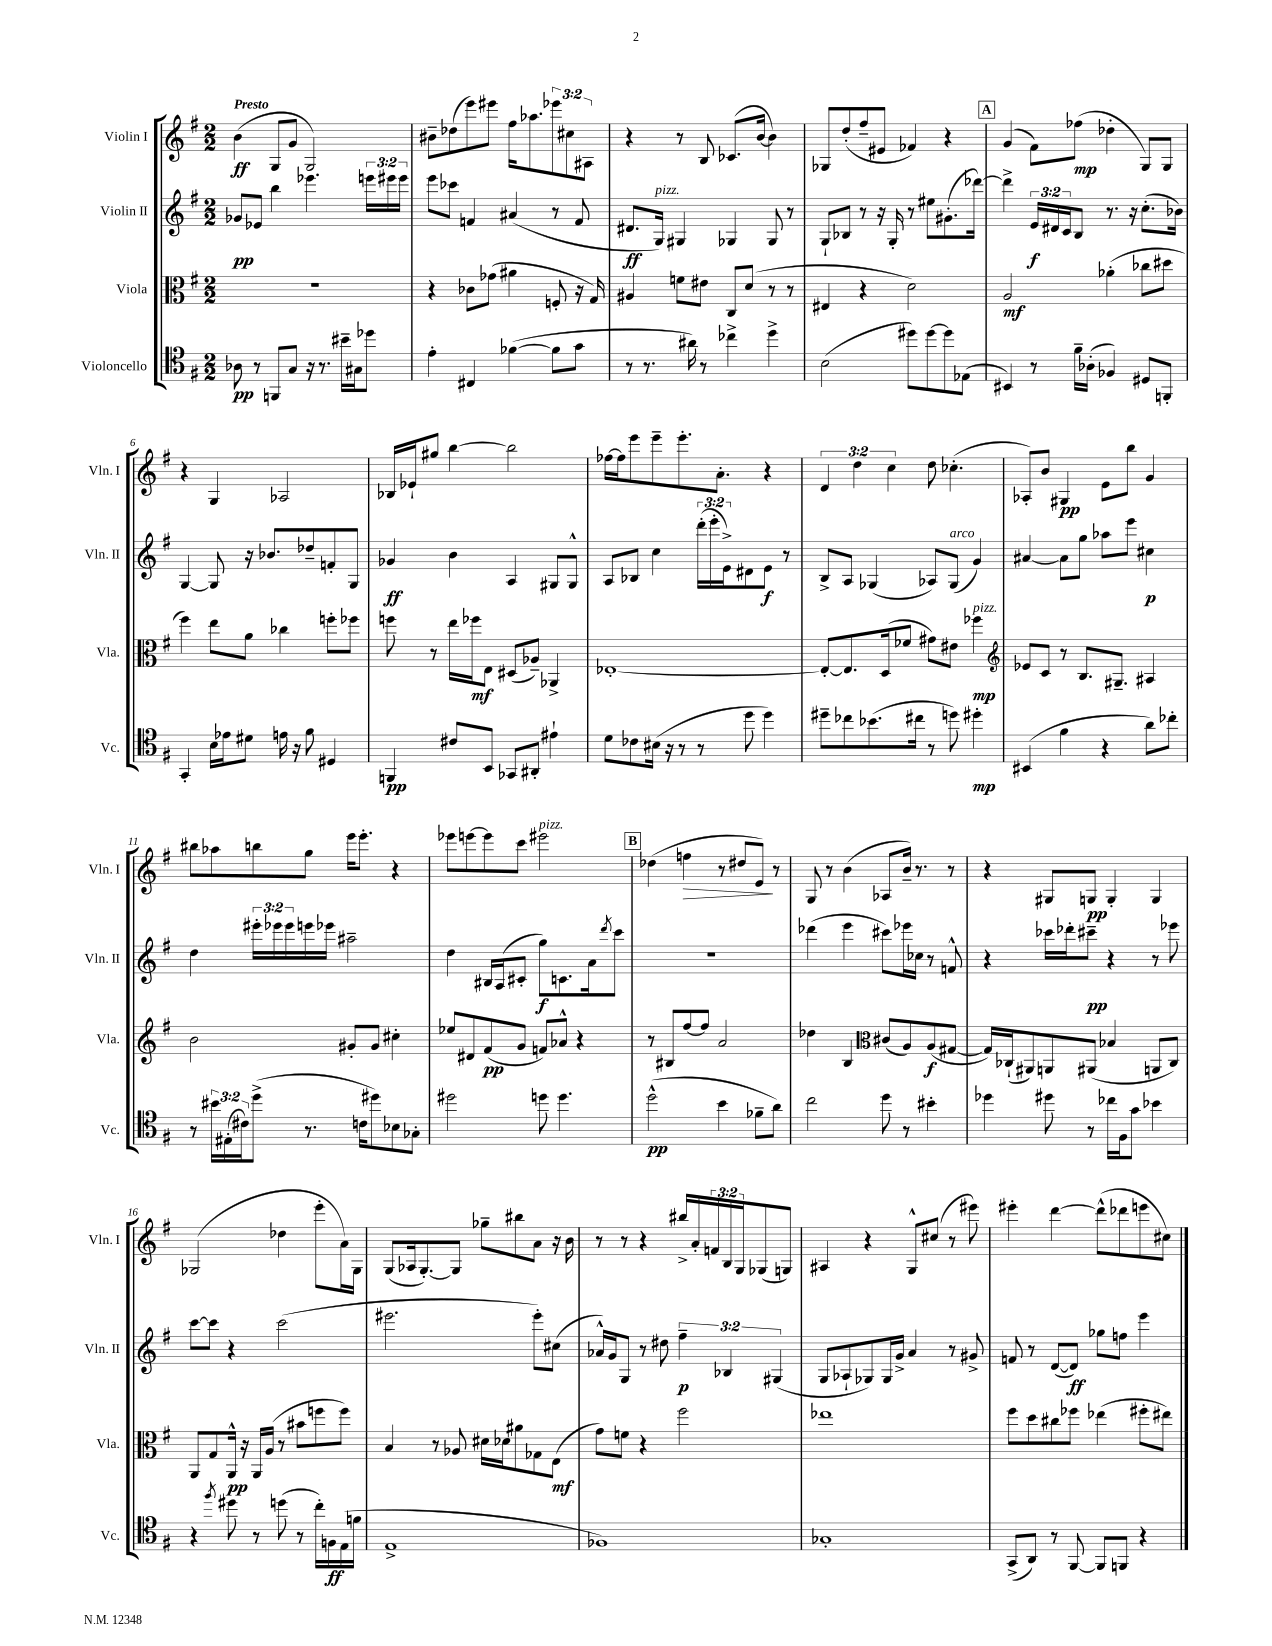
<<
\new StaffGroup <<
\new Staff = "s0" \with { instrumentName = "Violin I" shortInstrumentName = "Vln. I" } {
    \clef treble \key g \major \numericTimeSignature \time 2/2 \override Staff.TupletNumber.text = #tuplet-number::calc-fraction-text \tempo "Presto"
    b'4\ff( g8 g'8 g2) |
    bis'8-- des''8( e'''8) eis'''8 fis''16 aes''8. \tuplet 3/2 { ees'''8 cis''8 ais8 } |
    r4 r8 b8 ces'8.( b'16~ b'4) |
    ges8 d''8-.( fis''8-- eis'8 fes'4) r4 |
    \mark \markup { \box "A" } g'4( fis'8) fes''8\mp( des''4-. g8) g8 |
    r4 g4 aes2 |
    bes16 ees'16-! gis''8 b''4~ b''2 |
    fes''16~ fes''16 e'''8 e'''8-- e'''8.-. a'8.-. r4 |
    \tuplet 3/2 { d'4 d''4 c''4 } d''8 ces''4.-.( |
    aes8-.) b'8 gis4\pp e'8 b''8 g'4 |
    bis''8 aes''8 b''8 g''8 e'''16 e'''8.-. r4 |
    ees'''8 e'''8~ e'''8 c'''8 eis'''2^\markup { \italic "pizz." } |
    \mark \markup { \box "B" } des''4( f''4\> r8 dis''8 e'8\!) r8 |
    g8 r8 b'4( aes8 b'16--) r8. r8 |
    r4 gis8 g8\pp g4-. g4 |
    ges2( des''4 e'''8-. a'16) ges16 |
    g8( aes16 g8.~-.) g8 ges''8-- bis''8 a'8 r16 b'16 |
    r8 r8 r4 bis''16-> a'16-. \tuplet 3/2 { f'16 b16 g16 } ges8( g8) |
    ais4 r4 g8-^ cis''8( r8 eis'''8) |
    eis'''4-. d'''4~ d'''8-^( des'''8 e'''8 cis''8) \bar "|." |
}
\new Staff = "s1" \with { instrumentName = "Violin II" shortInstrumentName = "Vln. II" } {
    \clef treble \key g \major \numericTimeSignature \time 2/2 \override Staff.TupletNumber.text = #tuplet-number::calc-fraction-text
    ges'8\pp ees'8 b''4 ees'''4. \tuplet 3/2 { e'''16 eis'''16 eis'''16 } |
    e'''8 ces'''8 f'4 ais'4( r8 f'8 |
    dis'8.\ff g16^\markup { \italic "pizz." }) gis4 ges4 ges8 r8 |
    g8-! bes8 r8 r16 g16-. r8 eis''8 gis'8.-.( des'''16~) |
    \mark \markup { \box "A" } des'''4-> \tuplet 3/2 { e'16\f dis'16 c'16 } b8 r8. r16 c''8.-.( bes'16) |
    g4~ g8 r16 bes'8. des''8-- f'8-. g8 |
    ges'4\ff b'4 a4 gis8 gis8-^ |
    a8 bes8 c''4 \tuplet 3/2 { d'''16-.( e'''16-. e'16->) } dis'8 e'8\f r8 |
    b8-> a8 ges4( aes8) ges8^\markup { \italic "arco" }( g'4) |
    ais'4~ ais'8 g''8 aes''8 e'''8 cis''4\p |
    d''4 \tuplet 3/2 { eis'''16-. ees'''16 ees'''16 } e'''16 ees'''16 ais''2-- |
    d''4 bis16 a16( cis'8-. g''8\f) c'8. a'16 \acciaccatura { d'''8 } c'''8 |
    \mark \markup { \box "B" } r1 |
    des'''4( e'''4 cis'''8) ees'''16 ces''16 r8 f'8-^ |
    r4 ces'''16 des'''16-. cis'''8--\pp r4 r8 ees'''8 |
    c'''8~ c'''8 r4 c'''2( |
    eis'''2. eis'''8-.) cis''8( |
    aes'16-^) g'16 g8 r8 dis''8 \tuplet 3/2 { fis''4--\p bes4 gis4( } |
    g8 aes8-! ges8) ges16 g'16-> a'4 r8 gis'8-> |
    f'8 r8 d'8~( d'8\ff) ges''8 f''8 e'''4 \bar "|." |
}
\new Staff = "s2" \with { instrumentName = "Viola" shortInstrumentName = "Vla." } {
    \clef alto \key g \major \numericTimeSignature \time 2/2
    R1 |
    r4 ces'8 ges'8( ais'4 f8-. r16 g16) |
    ais4 f'8 eis'8 c8 d'8( r8 r8 |
    eis4 r4 d'2) |
    \mark \markup { \box "A" } a2\mf aes'4-.( ces''8 dis''8 |
    fis''4) e''8 a'8 ces''4 f''8-. fes''8 |
    f''8 r8 e''16 fes''16\mf e8 dis8( aes8--) aes,4-> |
    ees1~-. |
    ees8~-. ees8. d16( fes'8 gis'8) eis'8 fes''4\mp^\markup { \italic "pizz." } |
    \clef treble ees'8 c'8 r8 b8. gis8.-- ais4 |
    b'2 gis'8-. gis'8 cis''4-. |
    ees''8 dis'8 fis'8\pp( g'8 f'8) aes'8-^ r4 |
    \mark \markup { \box "B" } r8 bis8 fis''8~ fis''8 a'2 |
    des''4 b4 \clef alto cis'8( a8) a8\f( gis8~ |
    gis16) ces16-!( ais,8) a,8 ais,8( bes4 a,8 ces8) |
    a,8 g8 a,16-^\pp r16 a,16 a16( r8 bis'8 f''8 f''8) |
    b4 r8 aes8 dis'16 des'16 ais'8 ges8 e8\mf( |
    g'8) f'8 r4 fis''2 |
    ees''1 |
    fis''8 d''8 cis''8 fes''8 ees''4( fis''8-. eis''8) \bar "|." |
}
\new Staff = "s3" \with { instrumentName = "Violoncello" shortInstrumentName = "Vc." } {
    \clef tenor \key g \major \numericTimeSignature \time 2/2 \override Staff.TupletNumber.text = #tuplet-number::calc-fraction-text
    aes8\pp r8 f,8 g8 r16 r8. bis'16-- gis16 des''8 |
    e'4-. cis4 fes'4~( fes'8 g'8 |
    r8 r8. ais'16) r8 ces''4-> d''4-> |
    b2( dis''8) dis''8~ dis''8 ees8( |
    \mark \markup { \box "A" } bis,4) r8 fis'16-- aes16-.( fes4) dis8 f,8-. |
    g,4-. b16 ees'16 dis'8 e'16 r16 fis'8 dis4 |
    f,4\pp cis'8 b,8 ges,8 ais,8-. eis'4-! |
    d'8 ces'8 bis16( r16 r8 r8 d''8 d''4) |
    dis''8-- ces''8 bes'8.( cis''16 r8 d''8) dis''4-.\mp |
    bis,4( fis'4 r4 a'8) ces''8-. |
    r8 \tuplet 3/2 { bis'16 eis16-.( cis'16) } d''8->( r8. c'16 dis''8) bes8 ges8-. |
    dis''2 d''8 d''4. |
    \mark \markup { \box "B" } d''2-^\pp( b'4 fes'8-- a'8) |
    c''2 d''8 r8 bis'4-. |
    des''4 dis''8 r8 ces''16 fis16 g'8 bes'4 |
    r4 \acciaccatura { fis''8 } dis''8 r8 d''8( r8 c''16-.) f16\ff e16( f'16 |
    e1-> |
    fes1) |
    ges1-. |
    g,8->( a,8) r8 fis,8~ fis,8 f,8 r4 \bar "|." |
}
>>
>>
